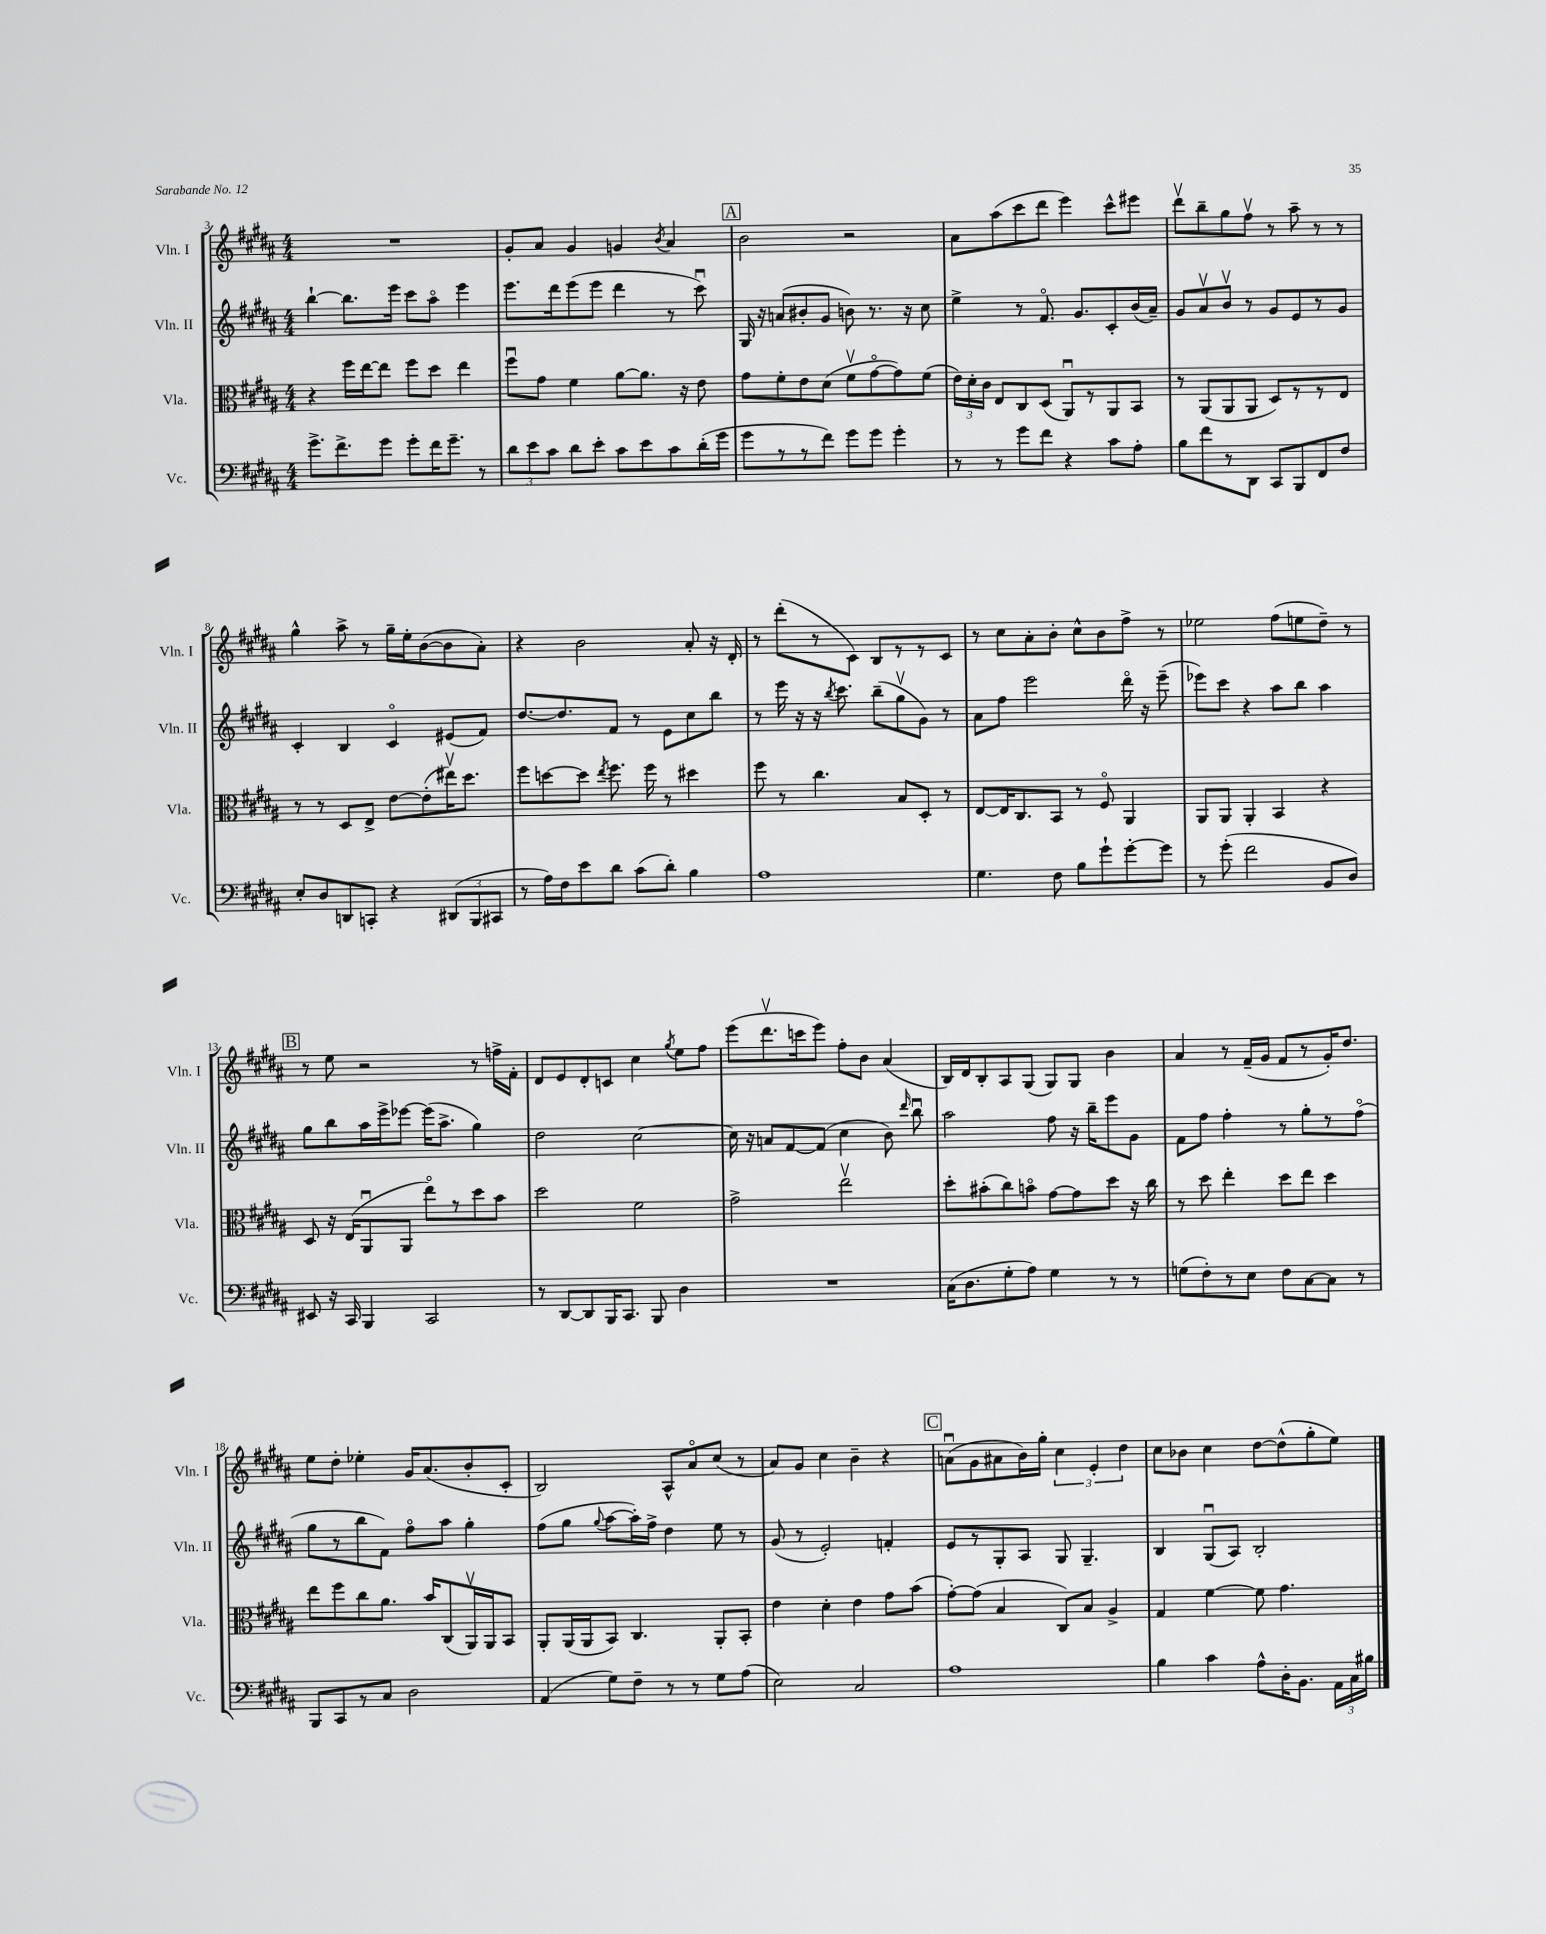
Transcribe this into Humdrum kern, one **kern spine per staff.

**kern	**kern	**kern	**kern
*part4	*part3	*part2	*part1
*staff4	*staff3	*staff2	*staff1
*I"Vc.	*I"Vla.	*I"Vln. II	*I"Vln. I
*I'Vc.	*I'Vla.	*I'Vln. II	*I'Vln. I
*clefF4	*clefC3	*clefG2	*clefG2
*k[f#c#g#d#a#]	*k[f#c#g#d#a#]	*k[f#c#g#d#a#]	*k[f#c#g#d#a#]
*M4/4	*M4/4	*M4/4	*M4/4
=3	=3	=3	=3
8.g#^\L	4r	[4bb`\	1r
8.f#^\	.	.	.
.	16ff#\LL	8.bb\L]	.
.	[16ee\J	.	.
8g#\J	8ee\J]	.	.
.	.	16eee\Jk	.
8g#'\L	8ff#\L	8ccc#\L	.
16f#\K	8dd#\J	8aa#\J	.
8.g#~\J	.	.	.
.	4ee\	4eee\	.
8r	.	.	.
=4	=4	=4	=4
12d#\L	8ff#u\L	8.eee\L	8g#'/L
12e\	.	.	.
.	8g#\J	.	8a#/J
12c#\J	.	.	.
.	.	16ddd#\k	.
8d#\L	4f#\	(8eee\	4g#/
8e'\J	.	8eee\J	.
8c#\L	[8a#\L	4ddd#\	4gn/
8e\	8.a#\J]	.	.
.	.	.	8qb/
8c#\	.	8r	4a#/
.	16r	.	.
(16d#'\L	8e\	8ccc#u\)	.
16g#\JJ	.	.	.
!!LO:REH:place=s1:t=A
=5	=5	=5	=5
8g#\L	8g#\L	16G#/	2b\
.	.	16r	.
8r	8f#'\	(8an/L	.
8r	8e\	8b#X'/	.
8f#\J)	(8d#\J	8g#/J	.
8g#\L	8f#v\L	8bn\)	2r
8g#\J	[8g#\	8.r	.
4g#'\	8g#\])	.	.
.	.	16r	.
.	(8f#\J	8cc#\	.
=6	=6	=6	=6
8r	24e\LL)	4ee^\	8a#\L
.	24d#'\	.	.
.	24c#\JJ	.	.
8r	8E/L	.	(8aa#\
8g#\L	8C#/	8r	8ccc#\
8f#\J	(8D#/J	8.f#/	8ddd#\J
4r	8AA#u/L)	.	4eee\)
.	.	8.g#/L	.
.	8r	.	.
8c#\L	8AA#/	8c#'/	8ccc#^^\L
8A#'\J	8BB/J	(16b/L	8eee#X\J
.	.	16a#~/JJ)	.
=7	=7	=7	=7
8B\L	8r	8g#/L	8ddd#v\L
8f#\	(8AA#/L	8a#v/	8bb~\
8r	8AA#/	8bv/J	8gg#\
8DD#\J	8AA#/J	8r	8ff#v\J
8CC#/L	8D#/L)	8g#/L	8r
8BBB/	8r	8e/	8aa#~\
8FF#/	8r	8r	8r
8F#/J	8E/J	8g#/J	8r
!!LO:LB:g=z
=8	=8	=8	=8
8E'/L	8r	4c#'/	4gg#^^\
8D#/	8r	.	.
8DDn/	8D#/L	4B/	8aa#^\
8CCn'/J	8E^/J	.	8r
4r	[8e\L	4c#/	16gg#~\LL
.	.	.	16ee'\J
.	(8e'\]	.	([8b\
(12DD#X/L	16ee#Xv\K)	(8e#X/L	8b\]
.	8.dd#\J	.	.
12BBB/	.	.	.
.	.	8f#/J)	8a#'\J)
12CC#X/J	.	.	.
=9	=9	=9	=9
8r	8ff#\L	[8.dd#/L	4r
16A#\LL)	[8ddn\	.	.
16F#\J	.	8.dd#/]	.
8e\	8dd\J]	.	2b\
.	8qee/	.	.
8d#\J	8.ff#\	8f#/J	.
(8c#\L	.	8r	.
.	16ff#\	.	.
8d#'\J)	8r	8e\L	.
4B\	4dd#X\	8cc#\	8a#'/
.	.	8bb\J	16r
.	.	.	16d#'/
=10	=10	=10	=10
1A#	8ff#\	8r	8r
.	8r	16eee\	(8ddd#'\L
.	.	16r	.
.	4.cc#\	16r	8r
.	.	8qbb/	.
.	.	8.ccc#\	.
.	.	.	8c#\J)
.	.	(8bb~\L	8B/L
.	8B/L	8gg#v\	8r
.	8D#'/J	8g#\J)	8r
.	8r	8r	8c#/J
=11	=11	=11	=11
4.G#\	[8E/L	8a#\L	8r
.	16E/K]	8ff#\J	8cc#\L
.	8.C#/	.	.
.	.	2eee\	8a#'\
8F#\	8BB/J	.	8b'\J
8B\L	8r	.	8cc#^^\L
8g#`\	8F#/	.	8b\
[8g#'\	4AA#/	16ddd#\	8ff#^\J
.	.	16r	.
8g#\J]	.	(8eee~\	8r
=12	=12	=12	=12
8r	8AA#/L	8eee-X\L)	2ee-X\
(8g#'\	8AA#/J	8ccc#\J	.
2f#\	4AA#'/	4r	.
.	4BB/	8aa#\L	(8ff#\L
.	.	8bb\J	8een\
8BB/L	4r	4aa#\	8dd#~\J)
8D#/J)	.	.	8r
!!LO:LB:g=z
!!LO:REH:place=s1:t=B
=13	=13	=13	=13
8EE#X/	8D#/	8gg#\L	8r
16r	16r	8bb\	8ee\
16CC#/	(16E/KL	.	.
4BBB/	8AA#u/	16aa#\L	2r
.	.	16eee^\J	.
.	8AA#/J	[8eee-X\J	.
2CC#/	8ee\L)	(16eee-\KL]	.
.	.	8.aa#^\J	.
.	8r	.	.
.	8dd#\	4gg#\)	8r
.	8b\J	.	16ffn^\LL
.	.	.	16f#'\JJ
=14	=14	=14	=14
8r	2dd#\	2dd#\	8d#/L
[8DD#/L	.	.	8e/
8DD#/]	.	.	8d#'/
16BBB/K	.	.	8cn/J
8.CC#/J	.	.	.
.	2f#\	[2cc#\	4cc#\
8BBB/	.	.	.
.	.	.	8qgg#/
4D#\	.	.	8ee\L
.	.	.	8ff#\J
=15	=15	=15	=15
1r	2g#^\	16cc#\]	(8eee\L
.	.	16r	.
.	.	8an/L	8.ddd#v\
.	.	[8f#/	.
.	.	.	16cccn\k
.	.	(8f#/J]	8eee\J)
.	2eev\	4cc#\	8ff#'\L
.	.	.	8b\J
.	.	8b\)	(4a#/
.	.	16qqddd#/	.
.	.	8bbu\	.
=16	=16	=16	=16
(16C#\KL	8dd#'\L	2aa#\	16B/LL)
8.D#\	.	.	16d#/J
.	(8b#X'\	.	8B'/
8G#'\	8cc#\)	.	8A#/
8A#\J)	8bn\J	.	(8G#/J
4G#\	[8g#\L	8ff#\	8G#/L)
.	8g#\]	16r	8G#/J
.	.	16bb~\KL	.
8r	8dd#\J	8eee\	4b\
8r	16r	8g#\J	.
.	16cc#\	.	.
=17	=17	=17	=17
(8Gn\L	8r	8f#\L	4a#/
8F#'\)	8dd#\	8ff#\J	.
8r	4ee'\	4ff#'\	8r
8E\J	.	.	(16f#~/LL
.	.	.	16g#/JJ
8F#\L	8dd#\L	8r	8f#/L
[8C#\	8ee\J	8gg#'\L	8r
8C#\J]	4dd#\	8r	16g#'/K)
.	.	.	8.dd#/J
8r	.	(8ff#\J	.
!!LO:LB:g=z
=18	=18	=18	=18
8BBB/L	8ee\L	8gg#\L	8ee\L
8CC#/	8ff#\	8r	8dd#'\J
8r	8cc#\	8bb\	4ee-X'\
8C#/J	8.a#\J	8f#\J)	.
2D#\	.	8ff#\L	16g#/KL
.	16b/KL	.	(8.a#/
.	(8C#/	8aa#\J	.
.	16AA#v/L)	4gg#'\	8b'/
.	16AA#/J	.	.
.	8BB/J	.	8c#'/J
=19	=19	=19	=19
(4AA#/	8AA#'/L	(8ff#\L	2B/)
.	(16AA#/L	8gg#\J	.
.	16AA#/J	.	.
.	.	8qqgg#/	.
8G#\L)	8BB/J)	[8aa#\L	.
8F#~\J	4.C#/	16aa#'\L])	.
.	.	16ff#^\JJ	.
8r	.	4dd#\	8A#^^/L
8r	.	.	8a#/
8G#\L	8AA#'/L	8ee\	(8cc#/J
(8A#\J	8BB'/J	8r	8r
=20	=20	=20	=20
2E\)	4e\	(8g#/	8a#/L)
.	.	8r	8g#/J
.	4d#'\	2e'/)	4cc#\
2C#/	4e\	.	4b~\
.	8g#\L	4fn'/	4r
.	(8b\J	.	.
!!LO:REH:place=s1:t=C
=21	=21	=21	=21
1A#	[8g#'\L)	8e/L	(8anu\L
.	(8g#\J]	8r	8g#\
.	4B/	8G#'/	8a#X\
.	.	8A#/J	16b\L)
.	.	.	16gg#'\JJ
.	8C#/L)	8G#/	6cc#\
.	8B/J	4.G#~/	.
.	.	.	6e'/
.	4A#^/	.	.
.	.	.	6dd#\
=22	=22	=22	=22
4B\	4G#/	4B/	8cc#\L
.	.	.	8b-X\J
4c#\	[4f#\	(8G#u/L	4cc#\
.	.	8A#/J)	.
8A#^^\L	8f#\]	2B'/	[8dd#\L
16D#'\K	4.g#\	.	(8dd#^^\]
8.BB\J	.	.	.
.	.	.	8gg#'\
24AA#\LL	.	.	8ee\J)
24C#\	.	.	.
24B#X\JJ	.	.	.
==	==	==	==
*-	*-	*-	*-
